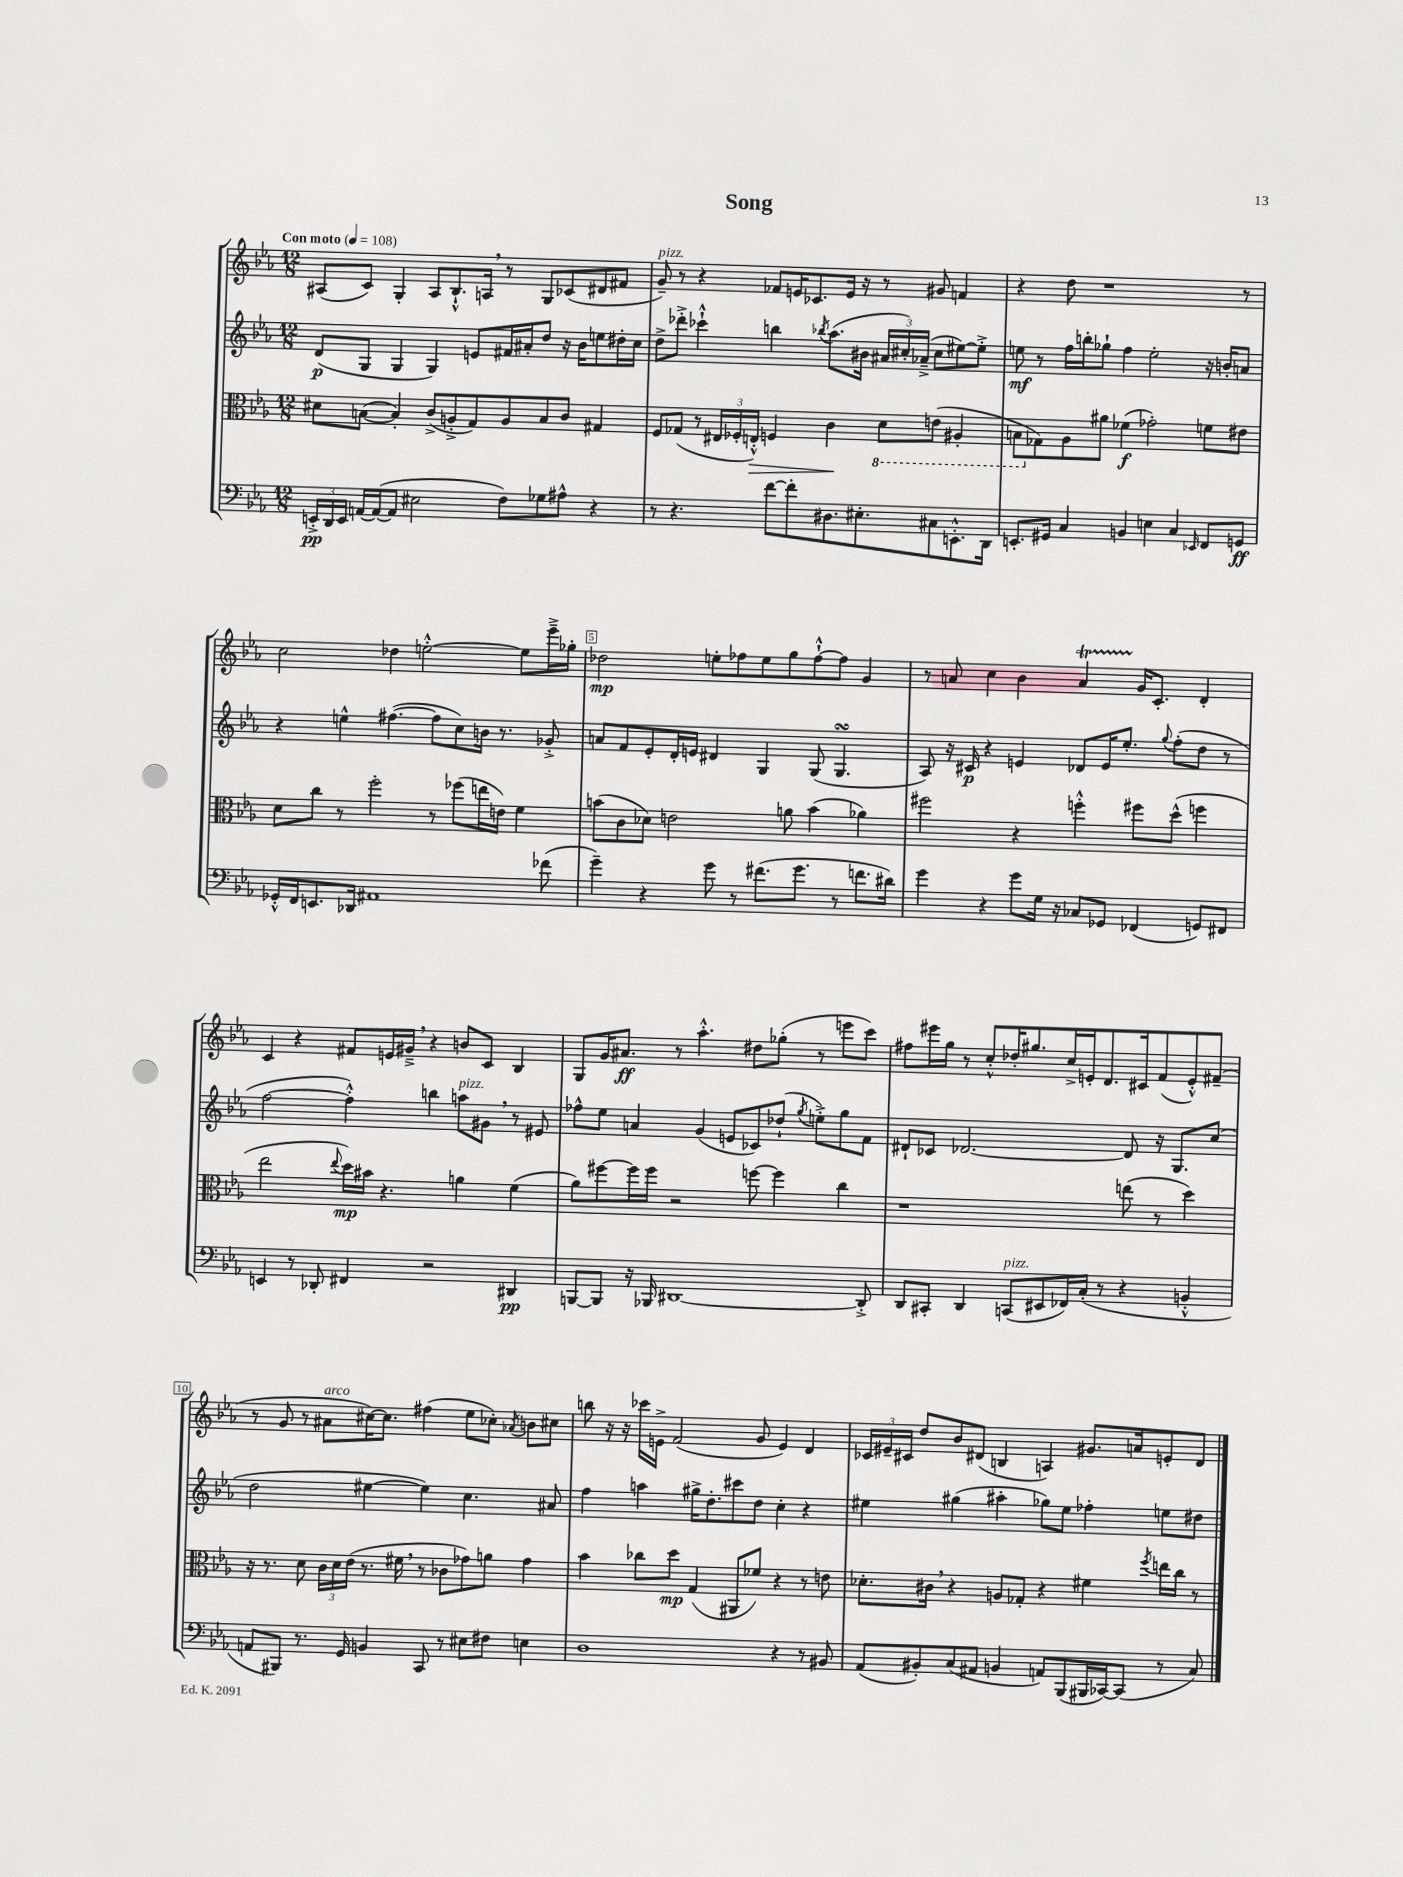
\header { title = "Song" }
<<
\new StaffGroup <<
\new Staff = "s0" {
    \clef treble \key ees \major \numericTimeSignature \time 12/8 \tempo "Con moto" 4 = 108
    \autoBeamOff ais8[( c'8]) g4-. ais8[ bes8.-!-^ a16] \breathe r8 g8[ ces'8( dis'8 fis'8] |
    g'8--^\markup { \italic "pizz." }) r8 r4 fes'8[ e'16 ces'8. e'16] r16 r8 gis'8 f'4 |
    r4 d''8 r1 r8 |
    c''2 des''4 e''2~-.-^ e''8[ ees'''16---> ges''16]-. |
    des''2\mp e''8[-. fes''8 e''8 g''8 fes''8~-!-^ fes''8] g'4 |
    r8 a'8 c''4 bes'4 a'4\startTrillSpan g'16[\stopTrillSpan c'8.]-. d'4-. |
    c'4 r4 fis'8[ e'16 gis'16]---> \breathe r4 b'8[ c'8] bes4 |
    g8[ g'16 ais'8.]\ff r8 aes''4.-.-^ dis''8[ ges''8]-.( r8 e'''8[ c'''8]) |
    fis''8[ eis'''16 g''16] r8 c''8[-.-^ des''16-. gis''8. c''16-> e'16-. d'8. cis'16 f'8( e'8-.-^) fis'8]--( |
    r8 g'8 r8 ais'8[^\markup { \italic "arco" } cis''16~) cis''8.] fis''4( ees''8[ ces''8]-.) \acciaccatura { aes'8 } b'8[ cis''8] |
    b''8 r16 r16 ces'''16[ e'16]-> f'2( g'8 e'4) d'4 |
    \tuplet 3/2 { ces'16[ eis'16-- cis'16] } d''8[ bes'8 dis'8]( b4 a4) gis'8.[ a'16 e'8-. dis'8] \bar "|." |
}
\new Staff = "s1" {
    \clef treble \key ees \major \numericTimeSignature \time 12/8
    \autoBeamOff d'8[\p( g8] g4 g4) e'8[ fis'16 ais'16-. d''8] r16 bes'16[ e''8 dis''16-. c''16] |
    d''8[-> des'''8]-.-> ces'''4-!-^ b''4 \acciaccatura { bes''8 } aes''8.[( bis'16] \tuplet 3/2 { ais'16[ cis''16-.) aes'16]--->( } cis''8[ eis''8~) eis''8]-.-> |
    e''8\mf r8 f''16[ b''16-. ges''8]-! f''4 e''2-. r16 b'16[-. a'8] |
    r4 e''4-^ fis''4.~( fis''8[ c''8) b'16] r8. ges'8-.-> |
    a'8[ f'8 ees'8-. d'16-. e'16] dis'4 g4 g8( g4.\turn |
    aes8) r16 cis'16\p r4 e'4 des'8[ e'16 ees''8.]-. \appoggiatura { g''8 } f''8[-.( d''8] r8 |
    f''2~ f''4-.-^) b''4 a''8[^\markup { \italic "pizz." } gis'8] \breathe r8 eis'8 |
    fes''8[-^ ees''8] a'4 g'4( e'8[ ces'8) des''8]-!( \acciaccatura { g''8 } e''8[-.->) g''8 f'8] |
    dis'8[-! ces'8] des'2.~ des'8 r16 g8.[ c''8]( |
    d''2 eis''4~ eis''4) c''4. ais'8 |
    f''4 a''4 gis''16[-> d''8.-. cis'''8 d''8] c''4-. r4 |
    eis''4 gis''4( ais''4-. ges''8[) eis''8] fes''4-. e''8[ dis''8] \bar "|." |
}
\new Staff = "s2" {
    \clef alto \key ees \major \numericTimeSignature \time 12/8
    \autoBeamOff dis'8[ b8]~( b4-.) c'8[->( a8-.-> g8) a8 b8 c'8] gis4 |
    f8[ ges8]( r8 \tuplet 3/2 { eis16[ fes16-. e16]-.-^\>) } f4 c'4\! \ottava #-1 d8[ e!8]( ais,4-. |
    b,8[ \ottava #0 ges8) aes8 ais'8] fes'4\f( ges'2-.) f'8[ eis'8] |
    d'8[ c''8] r8 f''2-. r8 fes''8[( e''16 e'16]) f'4 |
    b'8[( c'8 des'8]) e'2 a'8 b'4( aes'4) |
    fis''2 r4 f''4-.-^ fis''8[ d''8]-^( f''4 |
    ees''2 \appoggiatura { ees''8 } d''16[\mp) bis'16] r4. a'4 f'4( |
    aes'8[) fis''8~ fis''16 fis''16] r2 f''8~ f''4 c''4 |
    r1 e''8( r8 d''4) |
    r16 r8. d'8 \tuplet 3/2 { c'16[ d'16 ees'16]( } r8. fis'16 \breathe r8 ces'8[ ges'8) a'8] ges'4 |
    bes'4 ces''8[ d''8]\mp g4( ais,8[ fes'8]) r4 r8 e'8 |
    des'8.[-. cis'16] \breathe r4 a8[ ges8]-. r4 fis'4 \acciaccatura { f''8 } e''16[ c''16] r8 \bar "|." |
}
\new Staff = "s3" {
    \clef bass \key ees \major \numericTimeSignature \time 12/8
    \autoBeamOff \tuplet 3/2 { e,16[-.->\pp d,16 e,16] } a,16[~ a,16~( a,8] eis2 f8[) ges8 ais8]-^ r4 |
    r8 r4. f'8[~ f'8-. dis8. eis8.-. cis8 e,8.-.-^ d,16] |
    e,8.[-. gis,16] c4 b,4 e4 c4 \grace { ees,16 } f,8[ g,8]\ff |
    ges,16[-.-^ f,16 e,8. des,16] ais,1 fes'8( |
    g'4--) r4 g'8 r8 fis'8.[( g'8.] r8 f'8.[ dis'16]) |
    g'4 r4 g'8[ g16] r16 ces8[ ges,8] fes,4( g,8[) fis,8] |
    e,4 r8 des,8-. fis,4 r2 dis,4\pp |
    b,,8[~ b,,8] r16 bes,,16 dis,1~ dis,8-.-> |
    d,8[ cis,8]-. d,4 c,8[^\markup { \italic "pizz." }( eis,8 fes,16) c16]-.( r8 r4 b,4-.-^ |
    a,8[ bis,,8]) r8. g,16 b,4 c,8 r8 eis8[ fis8] e4 |
    d1 r4 r8 bis,8 |
    aes,8[( bis,8-.) c8( ais,8] b,4 a,8[) bes,,8( bis,,16 ces,16~) ces,8]( r8 c8) \bar "|." |
}
>>
>>
\layout { \context { \Score \override BarNumber.break-visibility = ##(#f #t #t) barNumberVisibility = #(every-nth-bar-number-visible 5) \override BarNumber.stencil = #(make-stencil-boxer 0.1 0.3 ly:text-interface::print) } }
